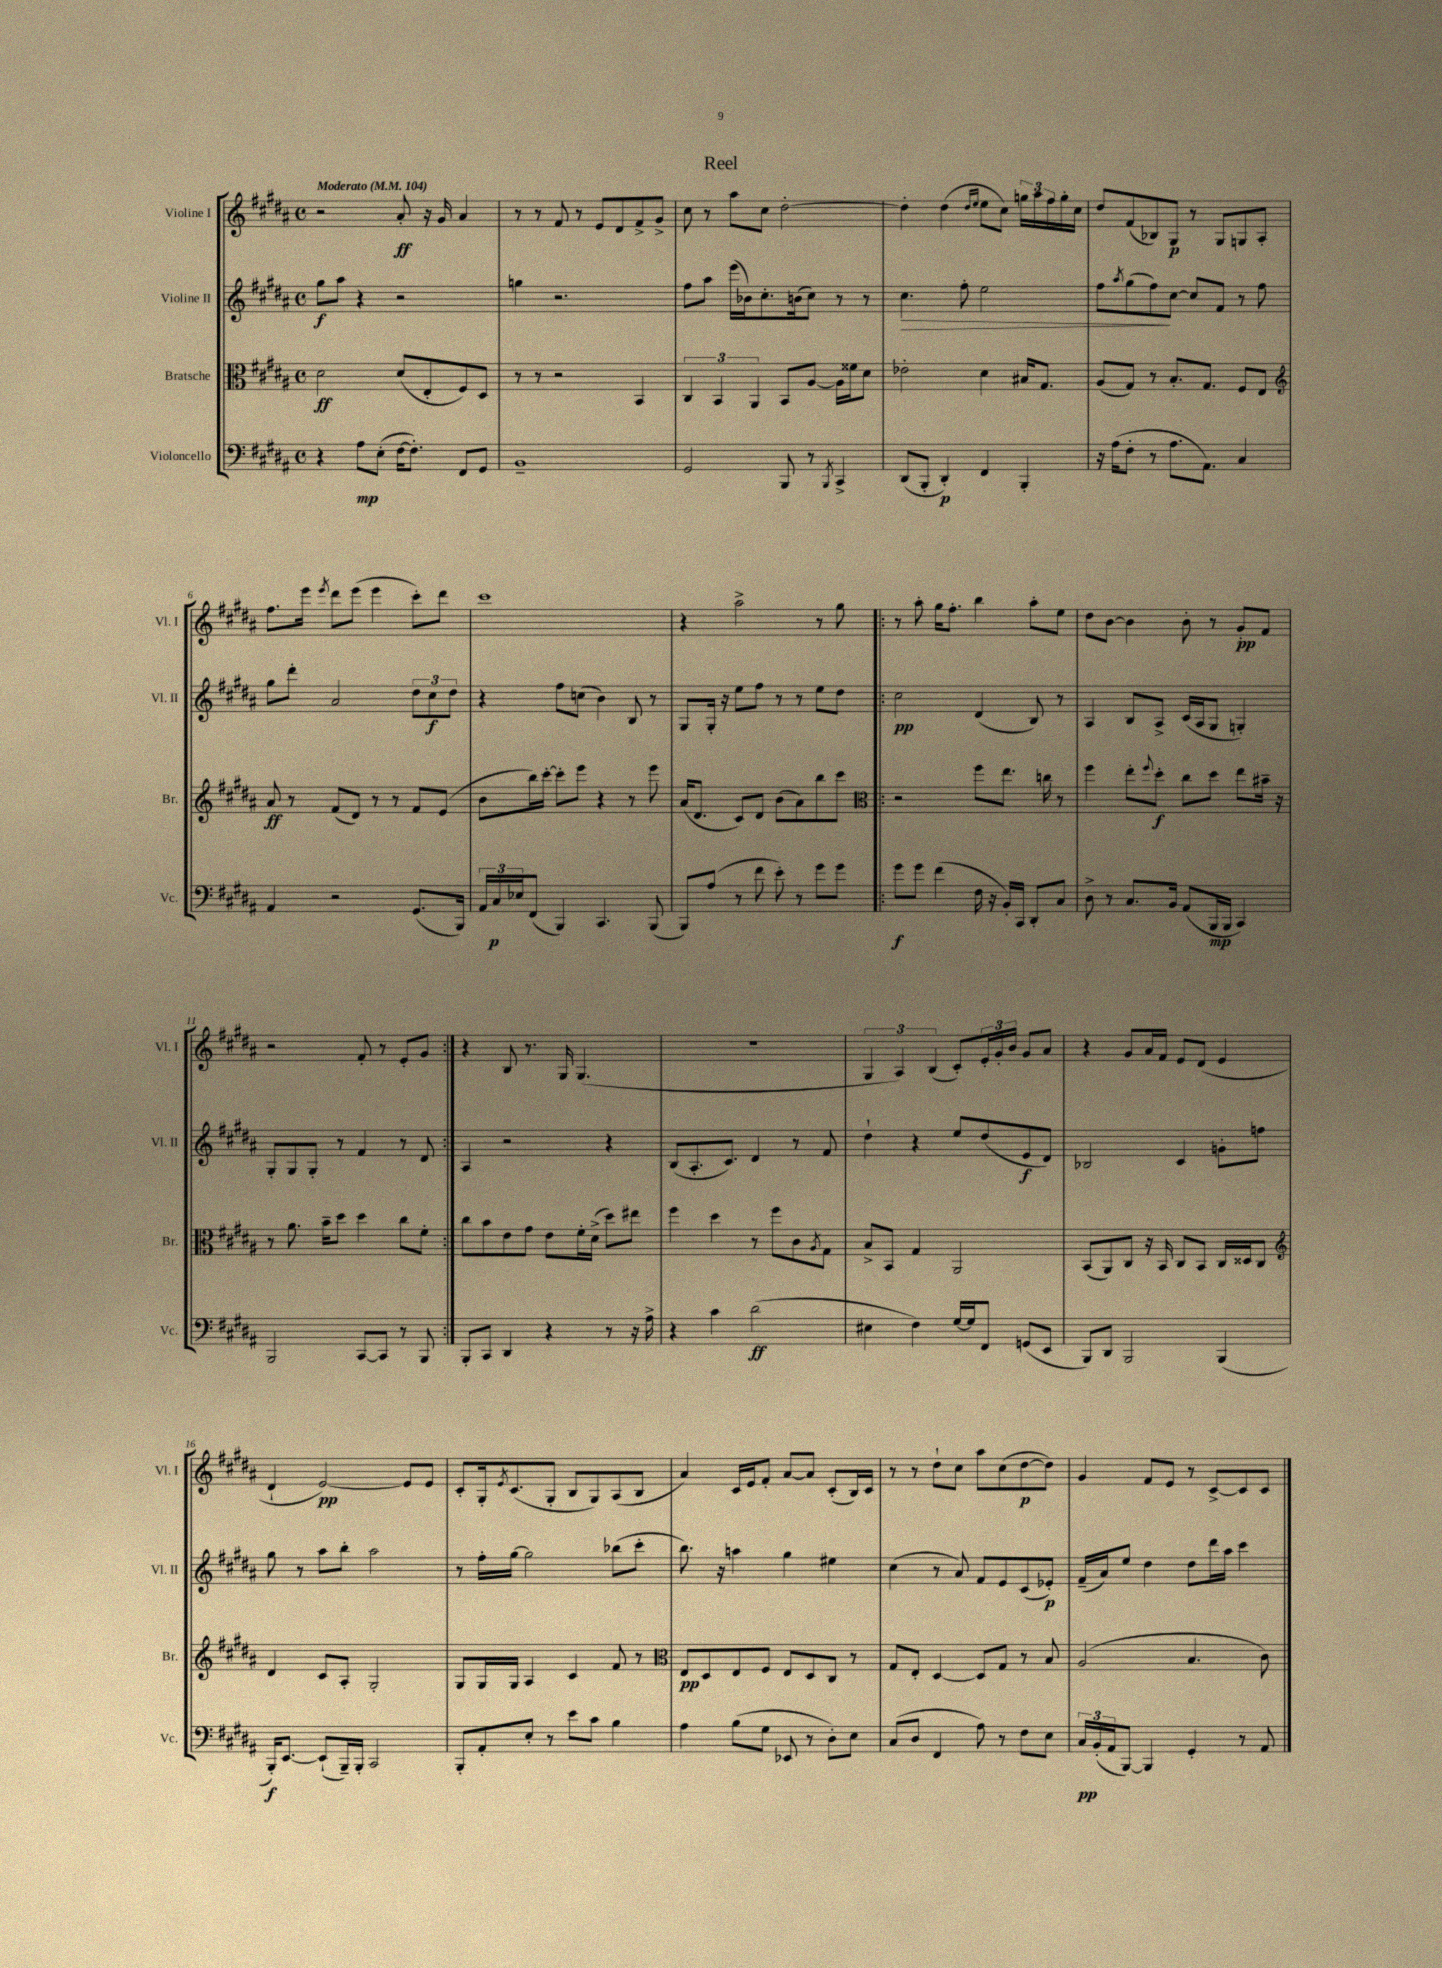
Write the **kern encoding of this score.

**kern	**dynam	**kern	**dynam	**kern	**dynam	**kern	**dynam
*part4	*part4	*part3	*part3	*part2	*part2	*part1	*part1
*staff4	*staff4	*staff3	*staff3	*staff2	*staff2	*staff1	*staff1
*I"Violoncello	*	*I"Bratsche	*	*I"Violine II	*	*I"Violine I	*
*I'Vc.	*	*I'Br.	*	*I'Vl. II	*	*I'Vl. I	*
*clefF4	*	*clefC3	*	*clefG2	*	*clefG2	*
*k[f#c#g#d#a#]	*	*k[f#c#g#d#a#]	*	*k[f#c#g#d#a#]	*	*k[f#c#g#d#a#]	*
*M4/4	*	*M4/4	*	*M4/4	*	*M4/4	*
*met(c)	*	*met(c)	*	*met(c)	*	*met(c)	*
*MM104	*	*MM104	*	*MM104	*	*MM104	*
=1	=1	=1	=1	=1	=1	=1	=1
!	!	!	!	!	!	!LO:TX:a:B:t=Moderato	!
4r	.	2d#\	ff	8gg#\L	f	2r	.
.	.	.	.	8aa#\J	.	.	.
8A#\L	mp	.	.	4r	.	.	.
(8E'\J	.	.	.	.	.	.	.
[16F#\KL	.	(8d#/L	.	2r	.	8a#'/	ff
8.F#'\J])	.	.	.	.	.	.	.
.	.	8E'/	.	.	.	16r	.
.	.	.	.	.	.	16g#/	.
8FF#/L	.	8F#/)	.	.	.	4a#/	.
8GG#/J	.	8D#/J	.	.	.	.	.
=2	=2	=2	=2	=2	=2	=2	=2
1BB~	.	8r	.	4ggn\	.	8r	.
.	.	8r	.	.	.	8r	.
.	.	2r	.	2.r	.	8f#/	.
.	.	.	.	.	.	8r	.
.	.	.	.	.	.	8e/L	.
.	.	.	.	.	.	8d#/	.
.	.	4BB/	.	.	.	8f#^/	.
.	.	.	.	.	.	8g#^/J	.
=3	=3	=3	=3	=3	=3	=3	=3
2GG#/	.	6C#/	.	8ff#\L	.	8cc#\	.
.	.	.	.	8aa#\J	.	8r	.
.	.	6BB/	.	.	.	.	.
.	.	.	.	(16eee\LL	.	8aa#\L	.
.	.	.	.	16b-X\J)	.	.	.
.	.	6AA#/	.	.	.	.	.
.	.	.	.	8.cc#'\	.	8cc#\J	.
8BBB/	.	8BB/L	.	.	.	[2dd#'\	.
.	.	.	.	(16bn\k	.	.	.
8r	.	[8A#/J	.	8cc#\J)	.	.	.
8qBBB/	.	.	.	.	.	.	.
4CC#^/	.	16A#\LL]	.	8r	.	.	.
.	.	16f##X\J	.	.	.	.	.
.	.	8d#\J	.	8r	.	.	.
=4	=4	=4	=4	=4	=4	=4	=4
!	!	!	!	!	!LO:HP:b	!	!
(8DD#/L	.	2e-X'\	.	4.cc#\	>	4dd#'\]	.
8BBB'/J	.	.	.	.	.	.	.
4DD#'/)	p	.	.	.	.	(4dd#\	.
.	.	.	.	8ff#'\	.	.	.
.	.	.	.	.	.	16qqdd#/LL	.
.	.	.	.	.	.	16qqee/JJ	.
4FF#/	.	4d#\	.	2ee\	.	8ee\L	.
.	.	.	.	.	.	8cc#\J)	.
4BBB'/	.	16B#X/KL	.	.	.	24ggn\LL	.
.	.	.	.	.	.	24aa#\	.
.	.	8.G#/J	.	.	.	.	.
.	.	.	.	.	.	24ff#\	.
.	.	.	.	.	.	16gg'\	.
.	.	.	.	.	.	16cc#\JJ	.
=5	=5	=5	=5	=5	=5	=5	=5
16r	.	(8A#/L	.	8ff#\L	.	8dd#/L	.
(16A#\KL	.	.	.	.	.	.	.
.	.	.	.	8qaa#/	.	.	.
8F#'\J	.	8G#/J)	.	(8gg#\	.	(8f#/	.
8r	.	8r	.	8ff#\)	.	8B-X/)	.
8.A#\L	.	8.B'/L	.	[8cc#\J	]	8G#/J	p
.	.	.	.	8cc#/L]	.	8r	.
8.AA#\J)	.	8.G#/J	.	.	.	.	.
.	.	.	.	8f#/J	.	8G#/L	.
4C#/	.	8F#/L	.	8r	.	8Gn/	.
.	.	8E/J	.	8ff#\	.	8A#'/J	.
!!LO:LB:g=z
=6	=6	=6	=6	=6	=6	=6	=6
*	*	*clefG2	*	*	*	*	*
4AA#/	.	8a#/	ff	8gg#\L	.	8.ff#\L	.
.	.	8r	.	8ddd#'\J	.	.	.
.	.	.	.	.	.	16eee\Jk	.
.	.	.	.	.	.	8qeee/	.
2r	.	(8f#/L	.	2a#/	.	8ddd#\L	.
.	.	8d#/J)	.	.	.	(8eee\J	.
.	.	8r	.	.	.	4eee\	.
.	.	8r	.	.	.	.	.
(8.GG#/L	.	8f#/L	.	12dd#\L	.	8ccc#'\L)	.
.	.	.	.	12cc#\	f	.	.
.	.	(8e/J	.	.	.	8ddd#\J	.
.	.	.	.	12dd#\J	.	.	.
16BBB/Jk)	.	.	.	.	.	.	.
=7	=7	=7	=7	=7	=7	=7	=7
24AA#/LL	.	8b\L	.	4r	.	1ccc#	.
24C#/	p	.	.	.	.	.	.
24E-X/J	.	.	.	.	.	.	.
(8FF#/J	.	16bb\L)	.	.	.	.	.
.	.	[16ccc#'\JJ	.	.	.	.	.
4BBB/)	.	8ccc#'\L]	.	8ff#\L	.	.	.
.	.	8eee\J	.	(8ccn\J	.	.	.
4.CC#/	.	4r	.	4b\)	.	.	.
.	.	8r	.	8B/	.	.	.
(8BBB/	.	8eee\	.	8r	.	.	.
=8	=8	=8	=8	=8	=8	=8	=8
8BBB/L)	.	(16a#/KL	.	8G#/L	.	4r	.
.	.	8.d#/J	.	.	.	.	.
(8A#/J	.	.	.	16G#'/Jk	.	.	.
.	.	.	.	16r	.	.	.
8r	.	8c#/L)	.	8ee\L	.	2aa#^\	.
8f#\	.	8d#/J	.	8ff#\J	.	.	.
8e'\)	.	(8b\L	.	8r	.	.	.
8r	.	8a#\)	.	8r	.	.	.
8g#\L	.	8bb\	.	8ee\L	.	8r	.
8g#\J	.	8ccc#\J	.	8dd#\J	.	8gg#\	.
=9!|:	=9!|:	=9!|:	=9!|:	=9!|:	=9!|:	=9!|:	=9!|:
*	*	*clefC3	*	*	*	*	*
8g#\L	f	2r	.	2cc#\	pp	8r	.
8g#\J	.	.	.	.	.	8aa#'\	.
(4f#\	.	.	.	.	.	16gg#\KL	.
.	.	.	.	.	.	8.ff#'\J	.
16F#\	.	8ff#\L	.	(4d#/	.	4bb\	.
16r	.	.	.	.	.	.	.
16BB'/LL)	.	8.ee\J	.	.	.	.	.
16CC#/JJ	.	.	.	.	.	.	.
8DD#'/L	.	.	.	8B/)	.	8aa#'\L	.
.	.	16ccn\	.	.	.	.	.
8C#/J	.	8r	.	8r	.	8ee\J	.
=10	=10	=10	=10	=10	=10	=10	=10
8D#^\	.	4ff#\	.	4A#/	.	8dd#\L	.
8r	.	.	.	.	.	[8b\J	.
8.C#/L	.	8ee'\L	.	8B/L	.	4b\]	.
.	.	8qqff#/	.	.	.	.	.
.	.	8dd#'\J	f	8A#^/J	.	.	.
16BB/Jk	.	.	.	.	.	.	.
(8AA#/L	.	8cc#\L	.	(16c#/LL	.	8b'\	.
.	.	.	.	16A#/J	.	.	.
16BBB/L	mp	8dd#\J	.	8G#/J	.	8r	.
16BBB/JJ	.	.	.	.	.	.	.
4CC#/)	.	8ee\L	.	4Gn'/)	.	8g#'/L	pp
.	.	16b#X~\Jk	.	.	.	8f#/J	.
.	.	16r	.	.	.	.	.
!!LO:LB:g=z
=11	=11	=11	=11	=11	=11	=11	=11
2BBB/	.	8r	.	8G#'/L	.	2r	.
.	.	8.a#\	.	8G#/	.	.	.
.	.	.	.	8G#'/J	.	.	.
.	.	16b~\KL	.	.	.	.	.
.	.	8dd#\J	.	8r	.	.	.
[8CC#/L	.	4dd#\	.	4f#/	.	8f#'/	.
8CC#/J]	.	.	.	.	.	8r	.
8r	.	8cc#\L	.	8r	.	8e'/L	.
8BBB/	.	8f#'\J	.	8d#/	.	8g#/J	.
=12:|!	=12:|!	=12:|!	=12:|!	=12:|!	=12:|!	=12:|!	=12:|!
8BBB'/L	.	8cc#\L	.	4A#/	.	4r	.
8CC#/J	.	8b\	.	.	.	.	.
4DD#/	.	8e\	.	2r	.	8B/	.
.	.	8g#\J	.	.	.	8.r	.
4r	.	8e\L	.	.	.	.	.
.	.	.	.	.	.	16G#/	.
.	.	16f#'\L	.	.	.	(4.G#/	.
.	.	(16d#^\JJ	.	.	.	.	.
8r	.	8dd#\L)	.	4r	.	.	.
16r	.	8ee#X\J	.	.	.	.	.
16A#^\	.	.	.	.	.	.	.
=13	=13	=13	=13	=13	=13	=13	=13
4r	.	4ff#\	.	(8B/L	.	1r	.
.	.	.	.	8.A#'/	.	.	.
4c#\	.	4dd#\	.	.	.	.	.
.	.	.	.	8.c#/J)	.	.	.
(2d#\	ff	8r	.	4d#/	.	.	.
.	.	8ff#\L	.	.	.	.	.
.	.	8c#\	.	8r	.	.	.
.	.	8qA#/	.	.	.	.	.
.	.	8G#\J	.	8f#/	.	.	.
=14	=14	=14	=14	=14	=14	=14	=14
4E#X\	.	8B^/L	.	4dd#`\	.	6G#/	.
.	.	8BB/J	.	.	.	.	.
.	.	.	.	.	.	6A#/)	.
4F#\)	.	4G#/	.	4r	.	.	.
.	.	.	.	.	.	(6B/	.
[16G#/LL	.	2AA#/	.	8ee/L	.	8c#'/L)	.
16G#/J]	.	.	.	.	.	.	.
8FF#/J	.	.	.	(8dd#/	.	24e'/L	.
.	.	.	.	.	.	24g#'/	.
.	.	.	.	.	.	24b/JJ	.
(8GGn/L	.	.	.	8e/	f	8g#/L	.
8EE/J	.	.	.	8d#/J)	.	8a#/J	.
=15	=15	=15	=15	=15	=15	=15	=15
8BBB/L)	.	(8BB/L	.	2B-X/	.	4r	.
8DD#/J	.	8AA#/)	.	.	.	.	.
2BBB/	.	8C#/J	.	.	.	8g#/L	.
.	.	16r	.	.	.	16a#/L	.
.	.	16BB/	.	.	.	16f#/JJ	.
.	.	8C#/L	.	4c#/	.	8e/L	.
.	.	8BB/J	.	.	.	(8d#/J	.
(4BBB/	.	16C#/LL	.	8gn'\L	.	4e/	.
.	.	16D##X/J	.	.	.	.	.
.	.	8C#/J	.	8ffn\J	.	.	.
!!LO:LB:g=z
=16	=16	=16	=16	=16	=16	=16	=16
*	*	*clefG2	*	*	*	*	*
16BBB'/KL)	f	4d#/	.	8gg#\	.	4d#`/	.
[8.EE/J	.	.	.	.	.	.	.
.	.	.	.	8r	.	.	.
(8EE`/L]	.	8c#/L	.	8aa#\L	.	[2e/)	pp
16BBB~/L)	.	8A#'/J	.	8bb'\J	.	.	.
16BBB'/JJ	.	.	.	.	.	.	.
2CC#/	.	2G#'/	.	2aa#\	.	.	.
.	.	.	.	.	.	8e/L]	.
.	.	.	.	.	.	8e/J	.
=17	=17	=17	=17	=17	=17	=17	=17
8BBB'/L	.	8G#/L	.	8r	.	8c#'/L	.
8AA#'/	.	16G#/L	.	16ff#'\LL	.	16G#'/k	.
.	.	.	.	.	.	8qe/	.
.	.	16G#/JJ	.	[16gg#\JJ	.	(8.c#/	.
8E'/J	.	4A#/	.	2gg#\]	.	.	.
8r	.	.	.	.	.	8G#'/J	.
8e\L	.	4c#/	.	.	.	8B/L	.
8c#\J	.	.	.	.	.	8G#/)	.
4B\	.	8f#/	.	(8bb-X\L	.	(8A#/	.
.	.	8r	.	8ccc#'\J	.	8B/J	.
=18	=18	=18	=18	=18	=18	=18	=18
*	*	*clefC3	*	*	*	*	*
4A#\	.	8E/L	pp	8.bb\)	.	4a#/)	.
.	.	8D#/	.	.	.	.	.
.	.	.	.	16r	.	.	.
(8B\L	.	8E/	.	4aan\	.	16c#/LL	.
.	.	.	.	.	.	16e/J	.
8G#\J	.	8F#/J	.	.	.	8f#'/J	.
8EE-X/	.	8E/L	.	4gg#\	.	[8a#/L	.
8r	.	8D#/	.	.	.	8a#/J]	.
8D#'\L)	.	8C#/J	.	4ee#X\	.	(8c#'/L	.
8E\J	.	8r	.	.	.	16B/L)	.
.	.	.	.	.	.	16c#/JJ	.
=19	=19	=19	=19	=19	=19	=19	=19
(8C#/L	.	8G#/L	.	(4cc#\	.	8r	.
8D#/J	.	8E'/J	.	.	.	8r	.
4FF#/	.	[4D#/	.	8r	.	8dd#`\L	.
.	.	.	.	8a#/)	.	8cc#\J	.
8A#\)	.	8D#/L]	.	8f#/L	.	8aa#\L	.
8r	.	8G#/J	.	8e/	.	(8cc#\	.
8F#\L	.	8r	.	(8c#/	.	[8dd#\	p
8E\J	.	8B/	.	8e-X'/J)	p	8dd#\J])	.
=20	=20	=20	=20	=20	=20	=20	=20
24C#/LL	pp	(2A#/	.	(16f#~/LL	.	4g#/	.
(24BB'/	.	.	.	.	.	.	.
.	.	.	.	16a#/J)	.	.	.
24AA#/J	.	.	.	.	.	.	.
[8BBB/J)	.	.	.	8ee/J	.	.	.
4BBB/]	.	.	.	4dd#\	.	8f#/L	.
.	.	.	.	.	.	8e/J	.
4GG#'/	.	4.B/	.	8dd#\L	.	8r	.
.	.	.	.	16ddd#\L	.	[8c#^/L	.
.	.	.	.	16aa#\JJ	.	.	.
8r	.	.	.	4ccc#\	.	8c#/]	.
8AA#/	.	8c#\)	.	.	.	8c#/J	.
==	==	==	==	==	==	==	==
*-	*-	*-	*-	*-	*-	*-	*-
